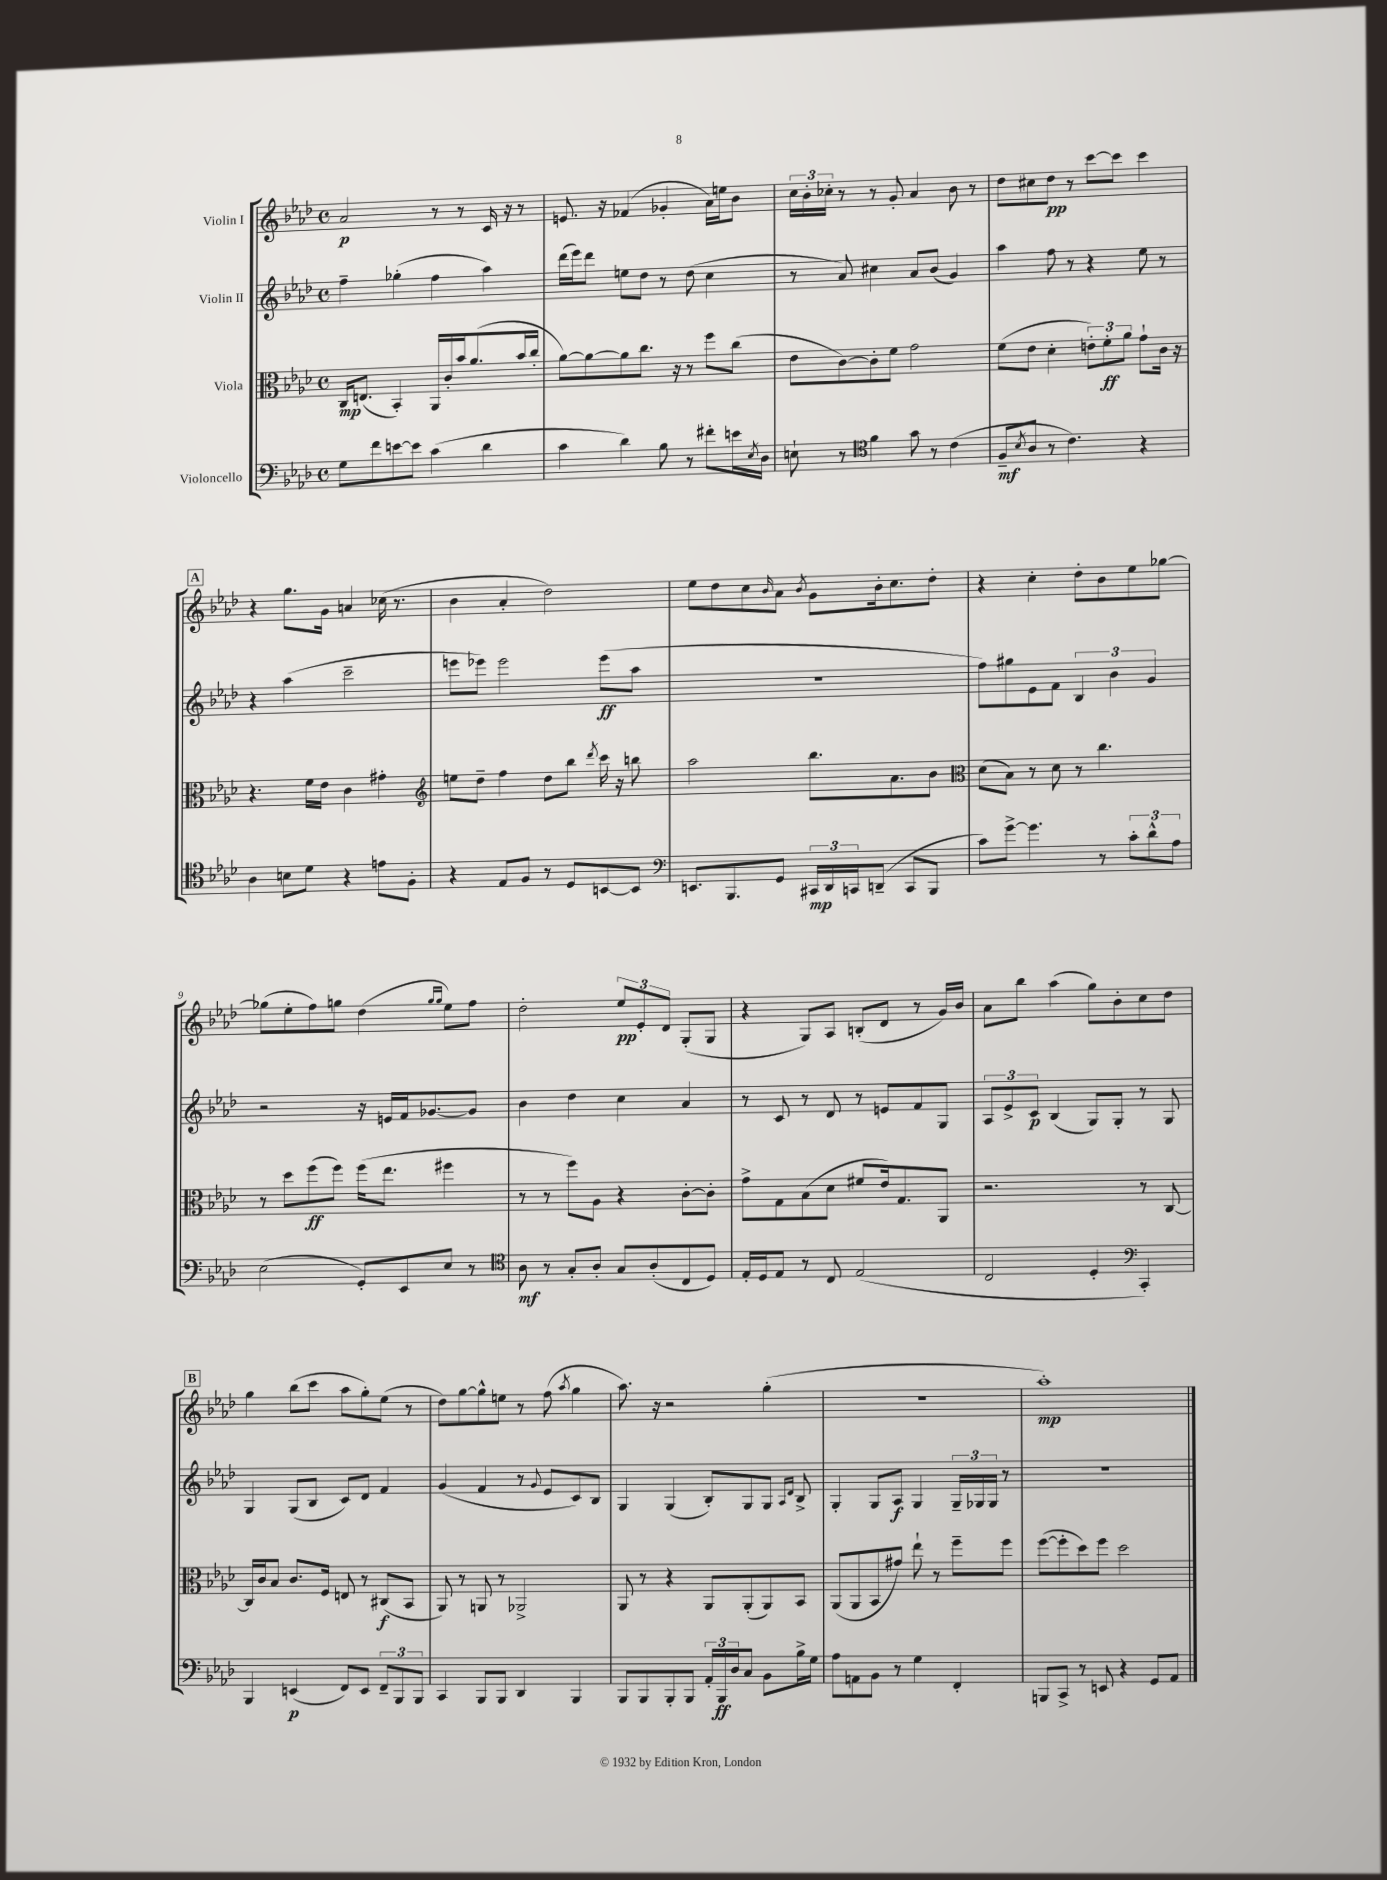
<<
\new StaffGroup <<
\new Staff = "s0" \with { instrumentName = "Violin I" } {
    \clef treble \key aes \major \defaultTimeSignature \time 4/4
    aes'2\p r8 r8 c'16 r16 r8 |
    e'8. r16 fes'4( ges'4-. aes'16) e''16 bes'8 |
    \tuplet 3/2 { c''16 bes'16-. ces''16-. } r8 r8 g'8-. aes'4 bes'8 r8 |
    des''8 cis''8 des''8\pp r8 c'''8~ c'''8 c'''4 |
    \mark \markup { \box "A" } r4 g''8. g'16 a'4 ces''16( r8. |
    bes'4 aes'4-. des''2) |
    ees''8 des''8 c''8 \grace { bes'16 } aes'8 \acciaccatura { bes'8 } g'8 bes'16-. c''8. des''8-. |
    r4 c''4-. des''8-. bes'8 ees''8 ges''8~ |
    ges''8( ees''8-. f''8) g''8 des''4( \grace { g''16 g''16 } ees''8) f''8 |
    des''2-. \tuplet 3/2 { ees''8\pp ees'8-. des'8 } g8-.( g8 |
    r4 g8) aes8 b8-.( des'8 r8 g'16) bes'16 |
    aes'8 bes''8 aes''4( g''8) bes'8-. c''8 des''8 |
    \mark \markup { \box "B" } g''4 bes''8( c'''8 aes''8 g''8-.) ees''8( r8 |
    des''8) g''8~ g''8-^ e''8 r8 f''8( \acciaccatura { aes''8 } g''4 |
    aes''8.) r16 r2 g''4-.( |
    r1 |
    aes''1-.\mp) \bar "|." |
}
\new Staff = "s1" \with { instrumentName = "Violin II" } {
    \clef treble \key aes \major \defaultTimeSignature \time 4/4
    f''4-- ges''4-.( f''4 aes''4) |
    des'''16( ees'''16) des'''8 e''8 des''8 r8 des''8( c''4 |
    r8 aes'8) cis''4 aes'8 bes'8( g'4) |
    aes''4 f''8 r8 r4 ees''8 r8 |
    \mark \markup { \box "A" } r4 aes''4( c'''2-- |
    e'''8 ees'''8) ees'''2 ees'''8\ff( aes''8 |
    R1 |
    f''8) gis''8 ees'8 f'8 \tuplet 3/2 { bes4 bes'4 g'4 } |
    r2 r16 e'16 f'16 ges'8.~ ges'8 |
    bes'4 des''4 c''4 aes'4 |
    r8 c'8 r8 des'8 r8 e'8 f'8 g8 |
    \tuplet 3/2 { aes8 ees'8-> c'8\p } bes4( g8) g8-. r8 g8 |
    \mark \markup { \box "B" } g4 g8( bes8 c'8) des'8 f'4 |
    g'4( f'4 r8 \appoggiatura { g'8 } ees'8 c'8) bes8 |
    g4 g4( bes8-.) g8 g8 \grace { aes16 des'16 } bes8-> |
    g4-. g8 aes8\f g4 \tuplet 3/2 { g16-- ges16 ges16 } r8 |
    R1 \bar "|." |
}
\new Staff = "s2" \with { instrumentName = "Viola" } {
    \clef alto \key aes \major \defaultTimeSignature \time 4/4
    c16\mp e8.( bes,4-.) aes,16 c'16-. bes'16 aes'8.( bes'16 c''16-. |
    aes'8~) aes'8~ aes'8 c''8. r16 r8 f''8 c''8( |
    ees'8 c'8~) c'8-. f'8 g'2 |
    f'8( ees'8 des'4-. \tuplet 3/2 { e'8-.) f'8-.\ff aes'8 } g'8-! c'16 r16 |
    \mark \markup { \box "A" } r4. f'16 ees'16 c'4 gis'4-. |
    \clef treble e''8 des''8-- f''4 des''8 bes''8 \acciaccatura { des'''8 } c'''16 r16 b''8 |
    aes''2 bes''8. aes'8. bes'8 |
    \clef alto des'8( bes8) r8 des'8 r8 c''4. |
    r8 des''8 f''8\ff( f''8) f''16( ees''8. fis''4 |
    r8 r8 f''8) aes8 r4 c'8~-. c'8-. |
    g'8-> g8 bes8( des'8 fis'8 ees'16) g8. aes,8 |
    r2. r8 c8~ |
    \mark \markup { \box "B" } c16 c'16 bes8 c'8. f16 e8 r8 cis8\f( bes,8 |
    aes,8) r8 a,8 r8 aes,2-> |
    aes,8 r8 r4 aes,8 aes,8-.( aes,8) bes,8 |
    aes,8( aes,8 bes,8 gis'8) ees''8-! r8 f''8-- f''8 |
    f''8~( f''8-. des''8) f''8 des''2 \bar "|." |
}
\new Staff = "s3" \with { instrumentName = "Violoncello" } {
    \clef bass \key aes \major \defaultTimeSignature \time 4/4
    g8 f'8 e'8~ e'8 c'4( des'4 |
    c'4 des'4) bes8 r8 fis'8-. e'16 \acciaccatura { ees8 } des16 |
    e8-! r8 \clef tenor f'4 g'8 r8 c'4( |
    f8--\mf \acciaccatura { bes8 } aes8 r8 c'4.) r4 |
    \mark \markup { \box "A" } aes4 b8 des'8 r4 e'8 f8-. |
    r4 ees8 f8 r8 des8 b,8~ b,8 |
    \clef bass e,8. bes,,8. g,8 \tuplet 3/2 { cis,16\mp des,16 c,16 } d,8--( c,8 bes,,8 |
    c'8) g'8~-> g'4. r8 \tuplet 3/2 { c'8-. des'8-^ aes8 } |
    ees2( g,8-.) ees,8 ees8 r8 |
    \clef tenor aes8\mf r8 g8-. aes8-. g8 aes8-.( c8 des8) |
    ees16-. des16 ees8 r8 c8 ees2( |
    c2 des4-. \clef bass c,4-.) |
    \mark \markup { \box "B" } bes,,4 e,4\p( f,8) e,8 \tuplet 3/2 { f,8-- bes,,8 bes,,8 } |
    c,4 bes,,8 bes,,8 des,4 bes,,4 |
    bes,,8 bes,,8 bes,,8-. bes,,8 \tuplet 3/2 { aes,16-. bes,,16\ff des16 } c8 bes,8 bes16-> g16 |
    aes8 a,8 bes,8 r8 g4 f,4-. |
    b,,8 c,8-> r8 e,8 r4 g,8 aes,8 \bar "|." |
}
>>
>>
